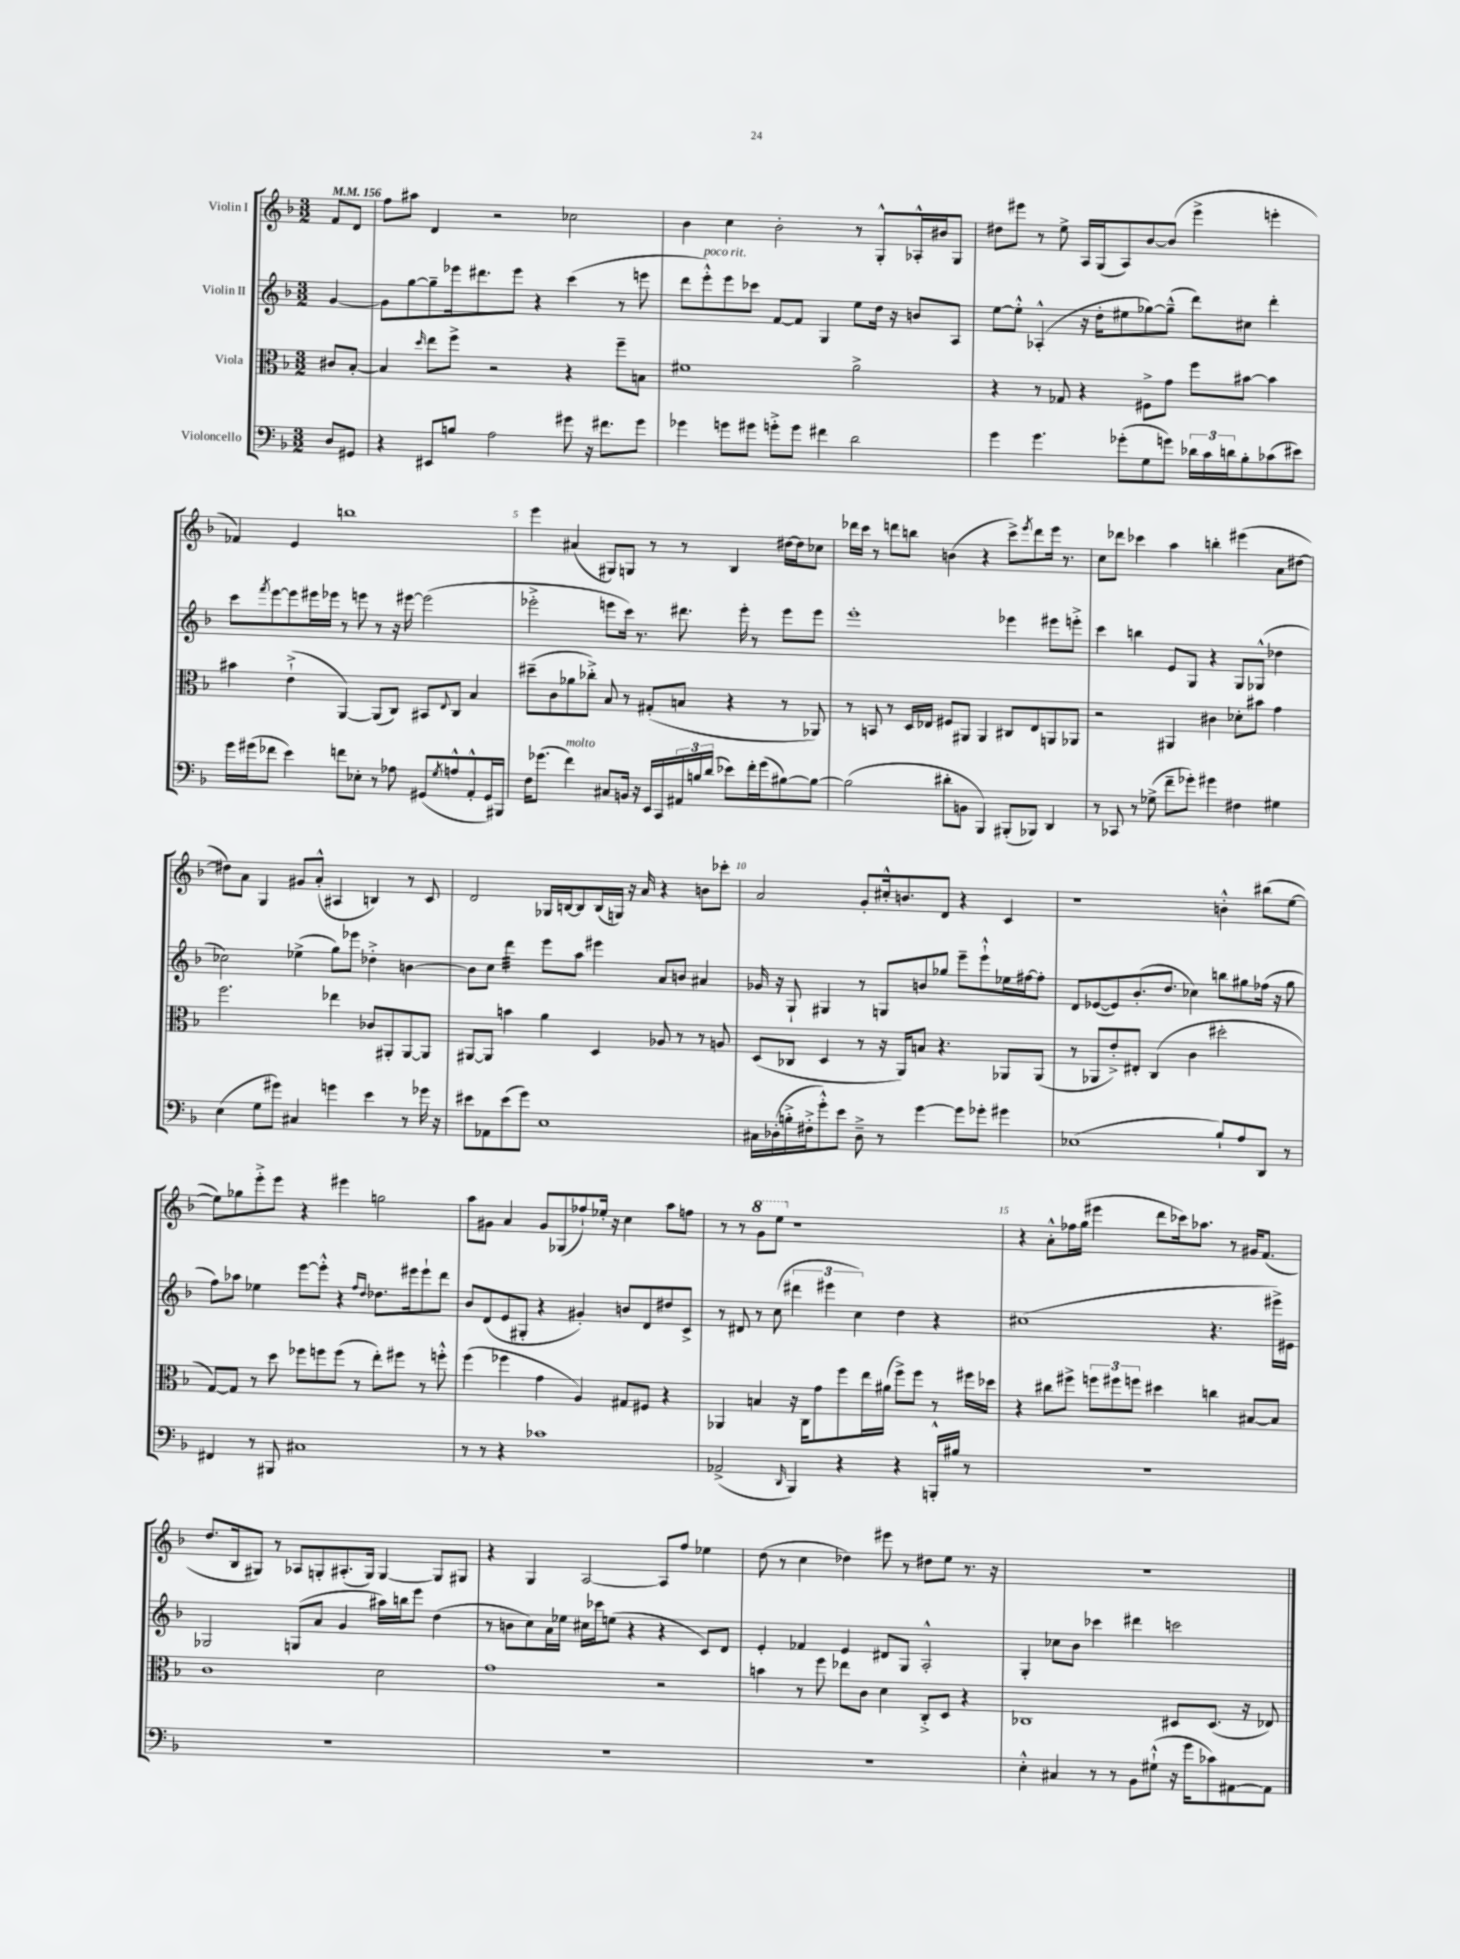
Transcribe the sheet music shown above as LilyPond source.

<<
\new StaffGroup <<
\new Staff = "s0" \with { instrumentName = "Violin I" } {
    \clef treble \key f \major \numericTimeSignature \time 3/2 \partial 4 \tempo 4 = 156
    f'8 d'8 |
    f''8 ais''8 d'4 r2 ces''2 |
    bes'4 c''4 bes'2-. r8 g8-.-^ aes16-.-^ bis'16 g8 |
    dis''8 eis'''8 r8 e''8-> a16 g16( a8) bes'8~ bes'8( eis'''4-> e'''4-. |
    fes'4) e'4 b''1 |
    e'''4 ais'4( gis8) g8 r8 r8 bes4 dis''16~ dis''16 ces''8 |
    des'''16 c'''16 r8 d'''8 b''8 b'4( r4 c'''8->) \acciaccatura { e'''8 } d'''8 e'''16 r8. |
    c''8 des'''8 ces'''4 a''4 b''4-. eis'''4( a'8 dis''8~ |
    dis''8) a'8 g4 gis'8 a'8-.-^( ais4 b4) r8 c'8 |
    d'2 ges16 b16~ b8 b16( g16) r16 a'16 r4 b'8 ces'''8-. |
    a'2 g'8-. cis''16-.-^ b'8. d'8 r4 c'4 |
    r1 b'4-.-^ bis''8( e''8~ |
    e''8) ges''8 e'''8-.-> e'''8 r4 eis'''4 g''2 |
    a''8 gis'8 a'4 gis'8 ges8( fes''8-!) ees''16-. r16 c''4 a''8 f''8 |
    r8 r8 \ottava #1 g''8 e'''8 \ottava #0 r1 |
    r4 a'8-.-^ fes''16 g''16( eis'''4 d'''8 ces'''16) aes''8. r8 gis'16 f'8.( |
    d''8. bes16 gis8) r8 aes8 g8-. ais8.-.( g16) g4~ g8 gis8 |
    r4 g4 a2~ a8 f''8 ees''4 |
    d''8( r8 c''4 des''4) eis'''8 r8 dis''8 e''8 r8. r16 |
    R1. \bar "|." |
}
\new Staff = "s1" \with { instrumentName = "Violin II" } {
    \clef treble \key f \major \numericTimeSignature \time 3/2 \partial 4
    g'4~ |
    g'8 g''8~ g''8-- ees'''16 dis'''8. ees'''8 r4 c'''4( r8 e'''8 |
    d'''8 e'''8-.-^^\markup { \italic "poco rit." }) e'''8 ces'''8 f'8~ f'8 g4 e''8 d''16 r16 b'8 a8 |
    e''8~ e''8-.-^ aes4-.-^( r16 d''16-. eis''8 ges''8~) ges''8---^( d'''8) cis''8 d'''4-. |
    c'''8 \acciaccatura { f'''8 } e'''8~ e'''8 eis'''16 ees'''16 r8 e'''8 r8 r16 eis'''16~ eis'''2( |
    ees'''2-.-> e'''8 c'''16) r8. dis'''8. e'''16-. r8 e'''8 e'''8 |
    e'''1-. ees'''4 eis'''8 e'''8-.-> |
    c'''4 b''4 e'8 g8 r4 g8 ges8-^( des''4 |
    ces''2) ees''4->( g''8) ees'''8 des''4-.-> b'4~ |
    b'8 c''8 d'''4:32 e'''8 a''8 eis'''4 a'8 b'8 ais'4 |
    ges'16 r16 g8-! gis4 r8 g8 b'8 ges''8 e'''8-- e'''8-!-^ ees''16 fis''16~ fis''8-. |
    d'8 ees'8~( ees'8) bes'8.-.( d''8. ces''4) b''8 gis''8 fes''16( r16 gis''8 |
    f''8) aes''8 ees''4 e'''8~ e'''8-.-^ r4 \grace { f''16 d''16 } des''8. eis'''16 eis'''8-! d'''8 |
    bes'8 d'8( e'8 gis8-. r4 gis'4-.) b'8 d'8 dis''8 c'8-> |
    r8 dis'8 r8 c''8( \tuplet 3/2 { dis'''4 eis'''4 c''4) } d''4 r4 |
    cis''1( r4. eis'''16->) eis'16 |
    ges2 g8( a'8 g'4 ais''16) b''16 e'''8 d''4( |
    r8 b'8 c''8) a'16 ees''16 cis''16 ces'''16 e''8( r4 r4 c'8) d'8 |
    e'4-. fes'4 e'4 dis'8 g8 a2-.-^ |
    g4-. ces''8 bes'8 ces'''4 dis'''4 c'''2 \bar "|." |
}
\new Staff = "s2" \with { instrumentName = "Viola" } {
    \clef alto \key f \major \numericTimeSignature \time 3/2 \partial 4
    cis'8 bes8~-. |
    bes4 \grace { d''16 } e''8 f''8-> r2 r4 f''8-- b8 |
    fis'1 a'2-> |
    r4 r8 ges8 r4 fis8-> g'8 f''8 bis'8~ bis'4 |
    bis'4 e'4-!->( a,4~) a,8( c8) bis,8 \appoggiatura { e8 } c8 bes4 |
    dis''8--( c'8 aes'8 ces''8-.->) bes8 r8 gis8-.( b8 r4 r8 aes,8) |
    r8 b,8 r8 d16 ees16 fis8 ais,8 ais,4 cis8 ees8 a,8 aes,8 |
    r2 ais,4 cis'4 des'8-. bis'8 g'4 |
    f''2. ees''4 ces'8 ais,8-. ais,8~ ais,8 |
    ais,8~ ais,8 b'4 a'4 d4 aes8 r8 r8 a8 |
    d8( ces8 d4 r8 r16 a,16) b8 r4. aes,8 aes,8( |
    r8 aes,8 e'8-.->) eis8-. c4( c'4 dis''2-. |
    g8~) g8 r8 d''8 fes''8 f''8 f''8( r8 e''8-.) fis''8 r8 f''8-.-^ |
    f''4( fes''4 g'4 a4) gis8 fis8 r4 |
    aes,4 b4 r16 c16 g'8 f''8 e''16 ais'16( f''8->) f''8 r8 fis''16 des''16 |
    r4 cis''8 fis''8-> \tuplet 3/2 { f''8 fis''8 f''8 } dis''4 c''4 bis8~ bis8 |
    c'1 d'2 |
    g'1 r2 |
    b'4 r8 f''8 ees''8 c'8 d'4 c8-.-> d8 r4 |
    ces1 dis8 dis8.( r16 ees8) \bar "|." |
}
\new Staff = "s3" \with { instrumentName = "Violoncello" } {
    \clef bass \key f \major \numericTimeSignature \time 3/2 \partial 4
    d8 gis,8 |
    r4 eis,8 b8 a2 gis'8 r16 fis'8. gis'8 |
    ges'4 g'8 gis'8 g'8-.-> g'8 fis'4 d'2 |
    g'4 g'4. ges'8-.( g8 g'8) \tuplet 3/2 { des'16 c'16 d'16 } bes8-. ces'8( eis'8) |
    g'16 gis'16( fes'8 e'4) f'8 ees8-. r8 aes8 gis,8( \acciaccatura { g8 } a8-^ a,8-.-^ gis,16) bis,,16 |
    f16 ges'8.( f'4^\markup { \italic "molto" }) cis8 b,16 r16 e,16 c,16 \tuplet 3/2 { ais,16 b16 d'16( } ees'8) f'16-. ges'16( bis8~) bis8~ |
    bis2( dis'8-. b,8 bes,,4) bis,,8-.( bes,,8) d,4 |
    r8 ces,8 r8 ges8->( f'8-- ges'8-.) gis'4 fis4 gis4 |
    e4( g8 gis'8) cis4 g'4 e'4 r8 ges'16 r16 |
    eis'8 aes,8 eis'8( g'8) e1 |
    cis16 des16-.( b16-.-> fis16-.-> g'8-.-^) e'8 des8---> r8 g'4~ g'8 ges'8-. gis'4 |
    ees1( bes8-!) a8 d,8 r8 |
    fis,4 r8 bis,,8 cis1 |
    r8 r8 r4 ces'1 |
    aes,2->( \grace { d,16 } bes,,4) r4 r4 b,,16-.-^ bis16 r8 |
    R1. |
    R1. |
    R1. |
    R1. |
    e4-.-^ cis4 r8 r8 bes,8 gis8-!-^( r16 g'16 ces'8) ais,8~ ais,8 \bar "|." |
}
>>
>>
\layout { \context { \Score \override BarNumber.break-visibility = ##(#f #t #t) barNumberVisibility = #(every-nth-bar-number-visible 5) } }
